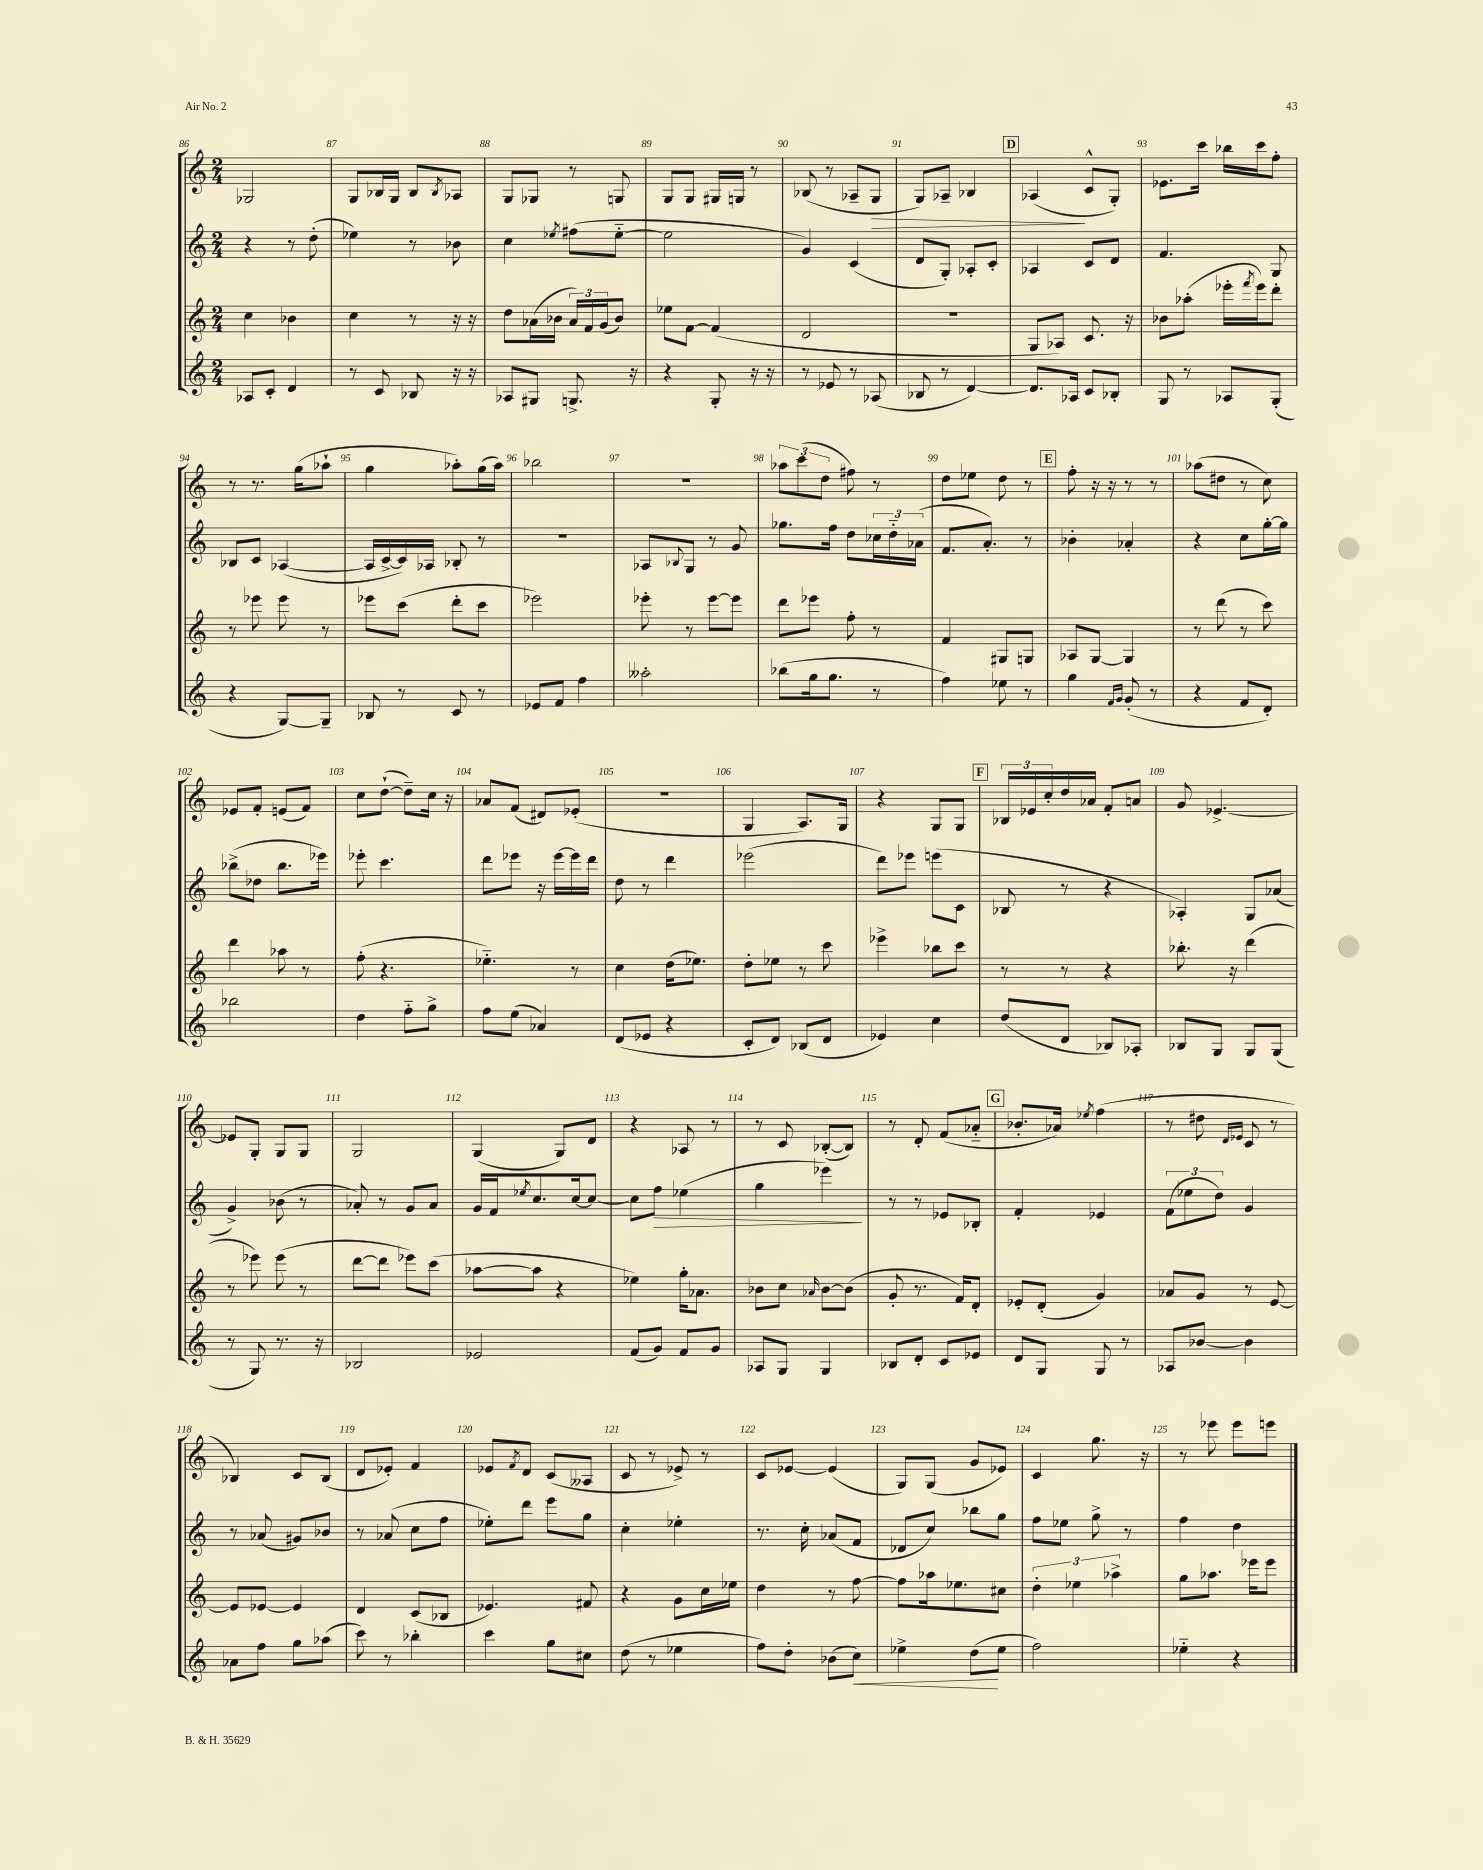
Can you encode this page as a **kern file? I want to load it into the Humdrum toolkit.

**kern	**dynam	**kern	**kern	**dynam	**kern	**dynam
*part4	*part4	*part3	*part2	*part2	*part1	*part1
*staff4	*staff4	*staff3	*staff2	*staff2	*staff1	*staff1
*clefG2	*	*clefG2	*clefG2	*	*clefG2	*
*k[]	*	*k[]	*k[]	*	*k[]	*
*M2/4	*	*M2/4	*M2/4	*	*M2/4	*
=86	=86	=86	=86	=86	=86	=86
8A-X/L	.	4cc\	4r	.	2G-X/	.
8c'/J	.	.	.	.	.	.
4d/	.	4b-X\	8r	.	.	.
.	.	.	(8dd'\	.	.	.
=87	=87	=87	=87	=87	=87	=87
8r	.	4cc\	4ee-X\)	.	8G/L	.
8c/	.	.	.	.	16B-X/L	.
.	.	.	.	.	16G/JJ	.
8B-X/	.	8r	8r	.	8B-/L	.
.	.	.	.	.	8qB-/	.
16r	.	16r	8b-X\	.	8A-X/J	.
16r	.	16r	.	.	.	.
=88	=88	=88	=88	=88	=88	=88
8A-X/L	.	8dd\L	4cc\	.	8G/L	.
8G#X/J	.	(16a-X\L	.	.	8G-X/J	.
.	.	16b-X\JJ	.	.	.	.
.	.	.	8qee-X/	.	.	.
8.Gn^/	.	24a-/LL)	(8ff#X\L	.	8r	.
.	.	24f/	.	.	.	.
.	.	(24g/J	.	.	.	.
.	.	8b-/J)	[8ee-\J	.	8Gn/	.
16r	.	.	.	.	.	.
=89	=89	=89	=89	=89	=89	=89
4r	.	8ee-X\L	2ee-\]	.	8G/L	.
.	.	[8f\J	.	.	8G/J	.
8G'/	.	(4f/]	.	.	16G#X/LL	.
.	.	.	.	.	16Gn/JJ	.
16r	.	.	.	.	8r	.
16r	.	.	.	.	.	.
=90	=90	=90	=90	=90	=90	=90
8r	.	2d/	4g/)	.	(8B-X/	.
8e-X/	.	.	.	.	8r	.
8r	.	.	(4c/	.	8A-X~/L	.
!	!	!	!	!	!	!LO:HP:b
(8A-X/	.	.	.	.	8G/J	>
=91	=91	=91	=91	=91	=91	=91
8B-X/	.	2r	8d/L	.	8G/L)	.
8r	.	.	8G'/J)	.	8A-X~/J	.
[4d/)	.	.	8A-X'/L	.	4B-X/	.
.	.	.	8c'/J	.	.	.
!!LO:REH:place=s1:t=D
=92	=92	=92	=92	=92	=92	=92
8.d/L]	.	8G/L	4A-X/	.	(4A-X/	.
.	.	8A-X/J)	.	.	.	.
16A-X/Jk	.	.	.	.	.	.
8c/L	.	8.c/	8c/L	.	8c^^/L	]
8B-X'/J	.	.	8d/J	.	8G'/J)	.
.	.	16r	.	.	.	.
=93	=93	=93	=93	=93	=93	=93
8G/	.	8b-X\L	4.f/	.	8.e-X\L	.
8r	.	(8aa-X'\J	.	.	.	.
.	.	.	.	.	16ccc\Jk	.
8A-X/L	.	16eee-X'\LL	.	.	16bb-X\LL	.
.	.	8qfff/	.	.	.	.
.	.	16eee-\J)	.	.	16ccc\J	.
(8G'/J	.	8ddd'\J	8G/	.	8ff'\J	.
!!LO:LB:g=z
=94	=94	=94	=94	=94	=94	=94
4r	.	8r	8B-X/L	.	8r	.
.	.	8eee-X\	8c/J	.	8.r	.
[8G/L)	.	8eee-\	([4A-X/	.	.	.
.	.	.	.	.	(16gg\KL	.
8G~/J]	.	8r	.	.	8aa-X`\J	.
=95	=95	=95	=95	=95	=95	=95
8B-X/	.	8eee-X\L	16A-/LL]	.	4gg\	.
.	.	.	[16c^/	.	.	.
8r	.	(8ccc\J	16c/])	.	.	.
.	.	.	16A-X/JJ	.	.	.
8c/	.	8ddd'\L	8B-X'/	.	8aa-X'\L)	.
8r	.	8ccc\J	8r	.	(16gg\L	.
.	.	.	.	.	16aa-\JJ)	.
=96	=96	=96	=96	=96	=96	=96
8e-X/L	.	2eee-X\)	2r	.	2bb-X\	.
8f/J	.	.	.	.	.	.
4ff\	.	.	.	.	.	.
=97	=97	=97	=97	=97	=97	=97
2aa--X'\	.	8eee-X'\	8A-X/L	.	2r	.
.	.	.	8qqB-X/	.	.	.
.	.	8r	8G/J	.	.	.
.	.	[8eee-\L	8r	.	.	.
.	.	8eee-\J]	8g/	.	.	.
=98	=98	=98	=98	=98	=98	=98
(8bb-X\L	.	8ddd\L	8.gg-X\L	.	12aa-X\L	.
.	.	.	.	.	(12ccc\	.
16gg\k	.	8eee-X\J	.	.	.	.
.	.	.	.	.	12dd\J	.
8.gg\J	.	.	16ff\Jk	.	.	.
.	.	8ff'\	8dd\L	.	8ff#X\)	.
8r	.	8r	24cc-X\L	.	8r	.
.	.	.	24dd\	.	.	.
.	.	.	(24a-X\JJ	.	.	.
=99	=99	=99	=99	=99	=99	=99
4ff\)	.	4f/	8.f/L	.	8dd\L	.
.	.	.	.	.	8ee-X\J	.
.	.	.	8.a'/J)	.	.	.
8ee-X\	.	8G#X/L	.	.	8dd\	.
8r	.	8Gn/J	8r	.	8r	.
!!LO:REH:place=s1:t=E
=100	=100	=100	=100	=100	=100	=100
4gg\	.	8A-X/L	4b-X'\	.	8ff'\	.
.	.	[8G/J	.	.	16r	.
.	.	.	.	.	16r	.
16qqf/LL	.	.	.	.	.	.
16qqg/JJ	.	.	.	.	.	.
(8g'/	.	4G/]	4a-X'/	.	8r	.
8r	.	.	.	.	8r	.
=101	=101	=101	=101	=101	=101	=101
4r	.	8r	4r	.	(8aa-X\L	.
.	.	(8ddd\	.	.	8dd#X\J	.
8f/L	.	8r	8cc\L	.	8r	.
8d'/J)	.	8ccc\)	[16gg'\L	.	8cc\)	.
.	.	.	16gg\JJ]	.	.	.
!!LO:LB:g=z
=102	=102	=102	=102	=102	=102	=102
2bb-X\	.	4ddd\	(8bb-X^\L	.	8e-X/L	.
.	.	.	8dd-X\J	.	8f'/J	.
.	.	8aa-X\	8.bb-\L	.	(8en/L	.
.	.	8r	.	.	8f/J)	.
.	.	.	16eee-X\Jk)	.	.	.
=103	=103	=103	=103	=103	=103	=103
4dd\	.	(8ff'\	8eee-X'\	.	8cc\L	.
.	.	4.r	4.ccc\	.	([8dd`\J	.
8ff\L	.	.	.	.	8dd~\L])	.
8gg^\J	.	.	.	.	16cc\Jk	.
.	.	.	.	.	16r	.
=104	=104	=104	=104	=104	=104	=104
8ff\L	.	4.ee-X\)	8ddd\L	.	8a-X/L	.
(8ee\J	.	.	8eee-X\J	.	(8f/J	.
4a-X/)	.	.	16r	.	8d#X/L)	.
.	.	.	[16eee-\LL	.	.	.
.	.	8r	16eee-\]	.	(8e-X'/J	.
.	.	.	16ddd\JJ	.	.	.
=105	=105	=105	=105	=105	=105	=105
(8d/L	.	4cc\	8dd\	.	2r	.
8e-X/J	.	.	8r	.	.	.
4r	.	(16dd\KL	4ddd\	.	.	.
.	.	8.ee-X\J)	.	.	.	.
=106	=106	=106	=106	=106	=106	=106
8c'/L	.	8dd'\L	(2eee-X\	.	4G/	.
8d/J)	.	8ee-X\J	.	.	.	.
(8B-X/L	.	8r	.	.	8.A/L)	.
8d/J	.	8ccc\	.	.	.	.
.	.	.	.	.	16G/Jk	.
=107	=107	=107	=107	=107	=107	=107
4e-X/)	.	4eee-X^\	8ddd\L)	.	4r	.
.	.	.	8eee-X\J	.	.	.
4cc\	.	8bb-X\L	(8eeen\L	.	8G/L	.
.	.	8ccc\J	8c\J	.	8G/J	.
!!LO:REH:place=s1:t=F
=108	=108	=108	=108	=108	=108	=108
(8dd/L	.	8r	8B-X/	.	24B-X/LL	.
.	.	.	.	.	24e-X/	.
.	.	.	.	.	24cc'/	.
8d/J	.	8r	8r	.	16dd/	.
.	.	.	.	.	16a-X/JJ	.
8B-X/L)	.	4r	4r	.	8f'/L	.
8A-X'/J	.	.	.	.	8an/J	.
=109	=109	=109	=109	=109	=109	=109
8B-X/L	.	8.bb-X'\	4A-X'/)	.	8g/	.
8G/J	.	.	.	.	[4.e-X^/	.
.	.	16r	.	.	.	.
8G/L	.	(4ddd\	8G/L	.	.	.
(8G/J	.	.	(8a-X/J	.	.	.
!!LO:LB:g=z
=110	=110	=110	=110	=110	=110	=110
8r	.	8r	4g^/)	.	8e-X/L]	.
8G/)	.	8eee-X\)	.	.	8G'/J	.
8.r	.	(8eee-\	(8b-X\	.	8G/L	.
.	.	8r	8r	.	8G/J	.
16r	.	.	.	.	.	.
=111	=111	=111	=111	=111	=111	=111
2B-X/	.	[8ddd\L	8a-X'/)	.	2G/	.
.	.	8ddd\J]	8r	.	.	.
.	.	8eee-X\L)	8g/L	.	.	.
.	.	(8ccc\J	8a-/J	.	.	.
=112	=112	=112	=112	=112	=112	=112
2e-X/	.	[8aa-X\L	16g/LL	.	(4G/	.
.	.	.	16f/J	.	.	.
.	.	.	8qee-X/	.	.	.
.	.	8aa-\J]	8.cc/	.	.	.
.	.	4r	.	.	8G/L)	.
.	.	.	[16cc/k	.	.	.
.	.	.	8cc/J_	.	8d/J	.
=113	=113	=113	=113	=113	=113	=113
(8f/L	.	4ee-X\)	8cc\L]	.	4r	.
!	!	!	!	!LO:HP:b	!	!
8g/J)	.	.	8ff\J	>	.	.
8f/L	.	16gg'\KL	(4ee-X\	.	8A-X/	.
.	.	8.a-X\J	.	.	.	.
8g/J	.	.	.	.	8r	.
=114	=114	=114	=114	=114	=114	=114
8A-X/L	.	8b-X\L	4gg\	.	8r	.
8G/J	.	8cc\J	.	.	8c/	.
.	.	16qqa-X/	.	.	.	.
4G/	.	[8b-\L	4eee-X\)	.	([8B-X'/L	.
.	.	(8b-\J]	.	.	8B-/J])	.
.	.	.	.	]	.	.
=115	=115	=115	=115	=115	=115	=115
8B-X/L	.	8g'/	8r	.	8r	.
8d'/J	.	8.r	8r	.	8d'/	.
8c/L	.	.	8e-X/L	.	(8f/L	.
.	.	16f/KL)	.	.	.	.
8e-X/J	.	8d'/J	8B-X'/J	.	8a-X/J	.
!!LO:REH:place=s1:t=G
=116	=116	=116	=116	=116	=116	=116
8d/L	.	8e-X'/L	4f'/	.	8.b-X'/L	.
8G/J	.	(8d'/J	.	.	.	.
.	.	.	.	.	16a-X/Jk)	.
.	.	.	.	.	8qee-X/	.
8G/	.	4g/)	4e-X/	.	(4ff\	.
8r	.	.	.	.	.	.
=117	=117	=117	=117	=117	=117	=117
8A-X/L	.	8a-X/L	(12f\L	.	8r	.
.	.	.	12ee-X\	.	.	.
[8b-X/J	.	8g/J	.	.	8dd#X\	.
.	.	.	12dd\J)	.	.	.
.	.	.	.	.	16qqd/LL	.
.	.	.	.	.	16qqe-X/JJ	.
4b-\]	.	8r	4g/	.	8c/	.
.	.	[8e/	.	.	8r	.
!!LO:LB:g=z
=118	=118	=118	=118	=118	=118	=118
8a-X\L	.	8e/L]	8r	.	4B-X/)	.
8ff\J	.	[8e-X/J	(8a-X/	.	.	.
8gg\L	.	4e-/]	8g#X/L)	.	8c/L	.
(8aa-X\J	.	.	8b-X/J	.	(8B-/J	.
=119	=119	=119	=119	=119	=119	=119
8ccc\)	.	4d/	8r	.	8d/L	.
8r	.	.	(8a-X/	.	8e-X'/J)	.
4bb-X'\	.	(8c/L	8cc\L	.	4f/	.
.	.	8B-X/J	8ff\J	.	.	.
=120	=120	=120	=120	=120	=120	=120
4ccc\	.	4.e-X/)	8ee-X'\L)	.	8e-X/L	.
.	.	.	.	.	8qf/	.
.	.	.	8ddd\J	.	8d/J	.
8gg\L	.	.	8eee\L	.	(8c/L	.
8cc#X\J	.	8f#X/	8gg\J	.	8A--X/J	.
=121	=121	=121	=121	=121	=121	=121
(8dd\	.	4r	4cc'\	.	8c/	.
8r	.	.	.	.	8r	.
4ee-X\	.	8g\L	4ee-X'\	.	8e-X^/)	.
.	.	16cc\L	.	.	8r	.
.	.	16ee-X\JJ	.	.	.	.
=122	=122	=122	=122	=122	=122	=122
8ff\L)	.	4dd\	8.r	.	8c/L	.
8dd'\J	.	.	.	.	[8e-X/J	.
.	.	.	16cc'\	.	.	.
(8b-X\L	.	8r	(8a-X/L	.	(4e-/]	.
!	!LO:HP:b	!	!	!	!	!
8cc\J)	<	[8ff\	8f/J	.	.	.
=123	=123	=123	=123	=123	=123	=123
4ee-X^\	.	8ff\L]	8d-X/L	.	8G/L)	.
.	.	16aa-X\k	8cc/J)	.	(8G/J	.
.	.	8.ee-X\	.	.	.	.
(8dd\L	.	.	8bb-X\L	.	8g/L	.
8ee-\J	[	8cc#X\J	8gg\J	.	8e-X/J)	.
=124	=124	=124	=124	=124	=124	=124
2ff\)	.	6dd'\	8ff\L	.	4c/	.
.	.	.	8ee-X\J	.	.	.
.	.	6ee-X\	.	.	.	.
.	.	.	8gg^\	.	8.gg\	.
.	.	6aa-X^\	.	.	.	.
.	.	.	8r	.	.	.
.	.	.	.	.	16r	.
=125	=125	=125	=125	=125	=125	=125
4ee-X\	.	8gg\L	4ff\	.	8r	.
.	.	8.aa-X\J	.	.	8eee-X\	.
4r	.	.	4dd\	.	8eee-\L	.
.	.	16eee-X\KL	.	.	.	.
.	.	8eee-\J	.	.	8eeen\J	.
==	==	==	==	==	==	==
*-	*-	*-	*-	*-	*-	*-
